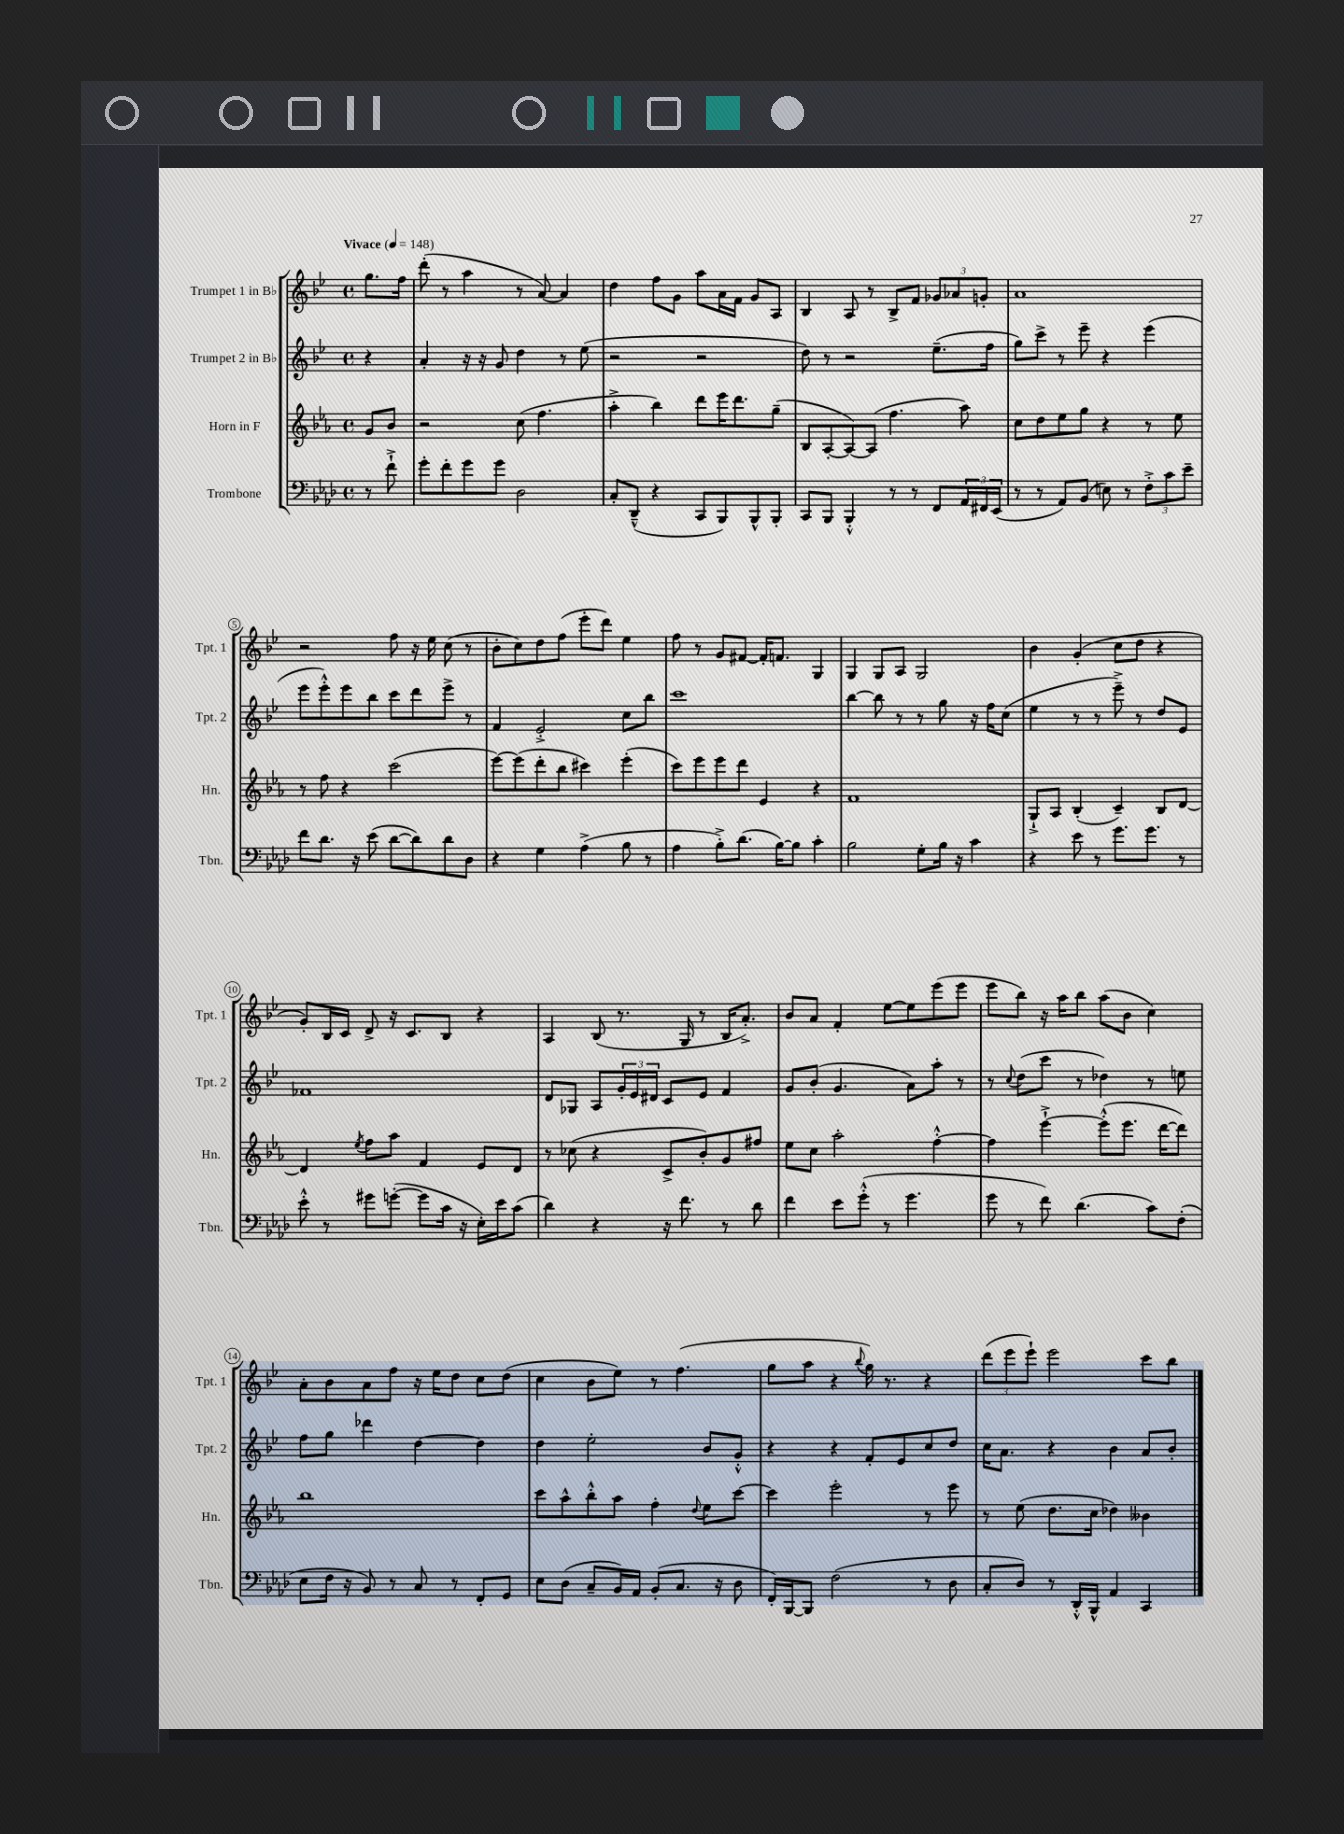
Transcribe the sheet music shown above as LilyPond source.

<<
\new StaffGroup <<
\new Staff = "s0" \with { instrumentName = "Trumpet 1 in Bb" shortInstrumentName = "Tpt. 1" } {
    \clef treble \key bes \major \defaultTimeSignature \time 4/4 \partial 4 \tempo "Vivace" 4 = 148
    g''8. f''16 |
    d'''8-.( r8 a''4 r8 a'8~) a'4 |
    d''4 f''8 g'8 a''8 a'16 f'16 g'8 a8 |
    bes4 a8 r8 bes8-> f'8 \tuplet 3/2 { ges'8 aes'8 g'8-. } |
    a'1 |
    r2 f''8 r16 ees''16 c''8( r8 |
    bes'8-. c''8) d''8 f''8( ees'''8-. d'''8) ees''4 |
    f''8 r8 g'8 fis'8~ fis'16-. f'8. g4 |
    g4 g8 a8 g2 |
    bes'4 g'4-.( c''8 d''8 r4 |
    g'8-.) bes16 c'16 d'8-> r16 c'8. bes8 r4 |
    a4 bes8( r8. g16 r8 bes16 a'8.-.->) |
    bes'8 a'8 f'4-. ees''8~ ees''8 ees'''8( ees'''8 |
    ees'''8 bes''8) r16 a''16 bes''8 a''8( bes'8 c''4) |
    a'8-. bes'8 a'8 f''8 r16 ees''16 d''8 c''8 d''8( |
    c''4 bes'8 ees''8) r8 f''4.( |
    g''8 a''8 r4 \appoggiatura { bes''8 } g''16) r8. r4 |
    \tuplet 3/2 { d'''8( ees'''8 ees'''8-!) } ees'''2 c'''8 bes''8 \bar "|." |
}
\new Staff = "s1" \with { instrumentName = "Trumpet 2 in Bb" shortInstrumentName = "Tpt. 2" } {
    \clef treble \key bes \major \defaultTimeSignature \time 4/4 \partial 4
    r4 |
    a'4-. r16 r16 g'8 d''4 r8 ees''8( |
    r2 r2 |
    d''8) r8 r2 ees''8.--( f''16 |
    g''8) c'''8-> r8 ees'''8-- r4 ees'''4( |
    ees'''8 ees'''8-.-^) ees'''8 bes''8 c'''8 d'''8 ees'''8-> r8 |
    f'4 ees'2-.-> c''8 bes''8 |
    c'''1 |
    bes''4~ bes''8 r8 r8 g''8 r16 f''16 c''8( |
    ees''4 r8 r8 ees'''8--->) r8 d''8 ees'8 |
    fes'1 |
    d'8 ges8 a8 \tuplet 3/2 { g'16-. ees'16 dis'16 } c'8 ees'8 f'4 |
    g'8 bes'8-.( g'4. a'8) a''8-. r8 |
    r8 \appoggiatura { c''8 } d''8( c'''8 r8 des''4) r8 e''8 |
    f''8 g''8 des'''4 d''4~ d''4 |
    d''4 ees''2-. bes'8 g'8-.-^ |
    r4 r4 f'8-. ees'8 c''8 d''8 |
    c''16 a'8. r4 bes'4 a'8 bes'8-. \bar "|." |
}
\new Staff = "s2" \with { instrumentName = "Horn in F" shortInstrumentName = "Hn." } {
    \clef treble \key ees \major \defaultTimeSignature \time 4/4 \partial 4
    g'8 bes'8 |
    r2 c''8( f''4. |
    aes''4-.-> bes''4) d'''8 ees'''16 d'''8. g''8--( |
    bes8 aes8~-. aes8~) aes8( f''4. aes''8) |
    c''8 d''8 ees''8 g''8 r4 r8 ees''8 |
    r8 f''8 r4 c'''2( |
    ees'''8~) ees'''8( d'''8-. bes''8 cis'''4) ees'''4-.( |
    c'''8) ees'''8 ees'''8 d'''8 ees'4 r4 |
    f'1 |
    g8-!-> aes8 bes4-.( c'4--) bes8 d'8~ |
    d'4 \acciaccatura { ees''8 } f''8 aes''8 f'4 ees'8 d'8 |
    r8 ces''8( r4 c'8-> bes'8-.) g'8 fis''8 |
    ees''8 c''8 aes''2-. f''4~-.-^ |
    f''4 ees'''4~-!-> ees'''8-.-^( ees'''8. d'''16~ d'''8) |
    bes''1 |
    c'''8 aes''8-^ bes''8-.-^ aes''8 f''4-. \appoggiatura { d''8 } ees''8 c'''8~ |
    c'''4 ees'''2-. r8 ees'''8 |
    r8 ees''8( d''8. c''16 des''4) beses'4 \bar "|." |
}
\new Staff = "s3" \with { instrumentName = "Trombone" shortInstrumentName = "Tbn." } {
    \clef bass \key aes \major \defaultTimeSignature \time 4/4 \partial 4
    r8 f'8-!-> |
    g'8-. f'8-. g'8 g'8 des2 |
    c8-. des,8---^( r4 c,8 bes,,8) bes,,8-^ bes,,8-. |
    c,8 bes,,8 bes,,4-.-^ r8 r8 f,8 \tuplet 3/2 { aes,16 fis,16 ees,16( } |
    r8 r8 aes,8) bes,8( e8) r8 \tuplet 3/2 { f8-.-> c'8 ees'8-- } |
    f'8 des'8. r16 ees'8( des'8~ des'8) des'8 des8 |
    r4 g4 aes4->( bes8 r8 |
    aes4 bes8-.->) des'8.( bes16~) bes8 c'4-. |
    bes2 g8-. bes16 r16 c'4 |
    r4 ees'8 r8 g'8. g'8. r8 |
    ees'8-.-^ r8 gis'8 g'8~-.( g'8 c'16 r16 ees16-.) ees'16 c'8( |
    des'4) r4 r16 f'8. r8 des'8 |
    f'4 ees'8 g'8-.-^( r8 g'4. |
    g'8 r8 f'8) des'4.( c'8) f8-.( |
    ees8 f16 r16 bes,8) r8 c8 r8 f,8-. g,8 |
    ees8 des8( c8-- bes,16) aes,16 bes,8-.( c8. r16 des8 |
    f,16-.) bes,,16~ bes,,8 f2( r8 des8 |
    c8-. des8) r8 des,16-.-^ bes,,16-^ aes,4 c,4 \bar "|." |
}
>>
>>
\layout { \context { \Score \override BarNumber.stencil = #(make-stencil-circler 0.1 0.3 ly:text-interface::print) } }
